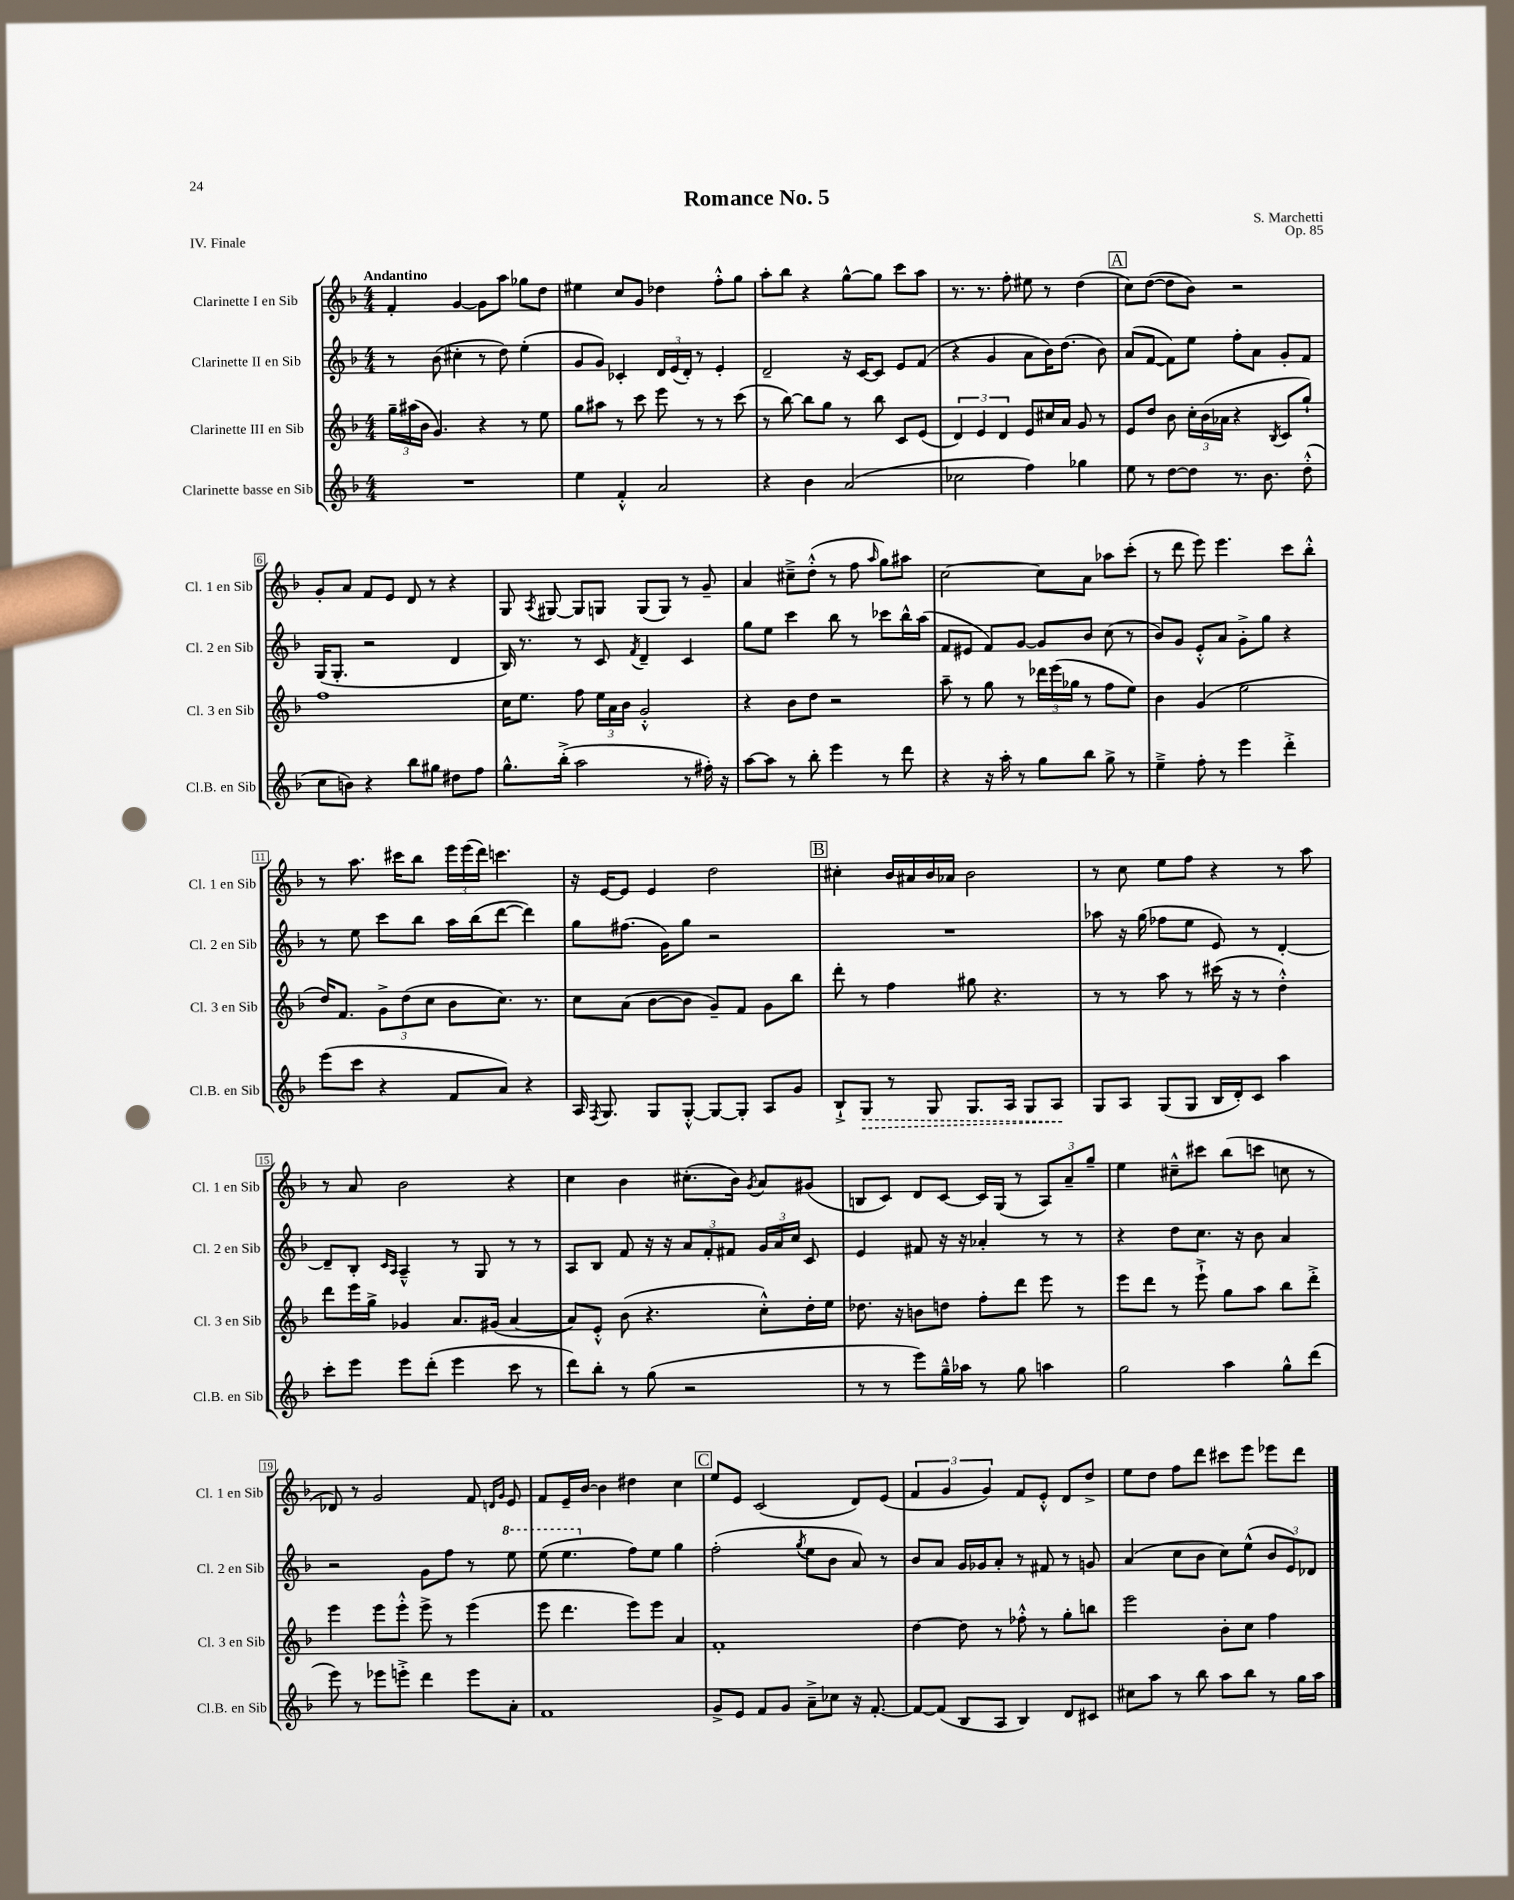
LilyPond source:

\header { title = "Romance No. 5" composer = "S. Marchetti" opus = "Op. 85" piece = "IV. Finale" }
<<
\new StaffGroup <<
\new Staff = "s0" \with { instrumentName = "Clarinette I en Sib" shortInstrumentName = "Cl. 1 en Sib" } {
    \clef treble \key f \major \numericTimeSignature \time 4/4 \tempo "Andantino"
    \autoBeamOff f'4-. g'4~ g'8[ a''8] ges''8[ d''8] |
    eis''4 c''8[ g'8] des''4 f''8[-.-^ g''8] |
    a''8[-. bes''8] r4 g''8[~-^ g''8] c'''8[ a''8] |
    r8. r8. f''8-. eis''8 r8 d''4( |
    \mark \markup { \box "A" } c''8[) d''8]~( d''8[ bes'8]) r2 |
    g'8[-. a'8] f'8[ e'8] d'8 r8 r4 |
    g8 \acciaccatura { a8 } gis8~ gis8[ g8] g8[( g8]) r8 g'8-- |
    a'4 cis''8[---> d''8]-.-^( r8 f''8 \grace { a''16 } g''8[) ais''8] |
    c''2~ c''8[ a'8] aes''8[ c'''8]-.( |
    r8 d'''8 e'''8) e'''4. c'''8[ bes''8]-.-^ |
    r8 a''8. cis'''16[ bes''8] \tuplet 3/2 { e'''16[ e'''16( d'''16]) } c'''4. |
    r16 e'16[~ e'8] e'4 d''2 |
    \mark \markup { \box "B" } cis''4-. bes'16[ ais'16 bes'16 aes'16] bes'2 |
    r8 c''8 e''8[ f''8] r4 r8 a''8 |
    r8 a'8 bes'2 r4 |
    c''4 bes'4 cis''8.[-.( bes'16]) \acciaccatura { g'8 } a'8[ gis'8]( |
    b8[ c'8]) d'8[ c'8]~ c'16[ g16]( r8 \tuplet 3/2 { a8[) a'8-- g''8]-- } |
    e''4 cis''8[---^ cis'''8] bes''8[( c'''8] c''8 r8 |
    des'8) r8 g'2 f'8 \grace { d'16[ g'16] } e'8 |
    f'8[ e'16-- bes'16]~ bes'4 dis''4 c''4 |
    \mark \markup { \box "C" } e''8[ e'8] c'2( d'8[) e'8]( |
    \tuplet 3/2 { f'4 g'4 g'4) } f'8[ e'8]-.-^ d'8[ d''8]-> |
    e''8[ d''8] f''8[ d'''8] cis'''8[ e'''8] ees'''8[ d'''8] \bar "|." |
}
\new Staff = "s1" \with { instrumentName = "Clarinette II en Sib" shortInstrumentName = "Cl. 2 en Sib" } {
    \clef treble \key f \major \numericTimeSignature \time 4/4
    \autoBeamOff r8 bes'8( cis''4-. r8 d''8) e''4-.( |
    g'8[ g'8]) ces'4-. \tuplet 3/2 { d'16[ e'16( d'16]-.) } r8 e'4-. |
    d'2-- r16 c'16[~ c'8] e'8[ f'8]( |
    r4 g'4 a'8[ bes'16) d''8.]( bes'8) |
    \mark \markup { \box "A" } a'8[( f'8]~ f'8[) e''8] f''8[-. a'8] g'8[-. f'8] |
    g16[( g8.]-. r2 d'4 |
    bes16) r8. r8 c'8 \acciaccatura { f'8 } d'4-- c'4 |
    g''8[ e''8] c'''4 bes''8 r8 ces'''8[ bes''16-^ a''16]( |
    f'8[ eis'8] f'8[) g'8]~ g'8[ bes'8] c''8( r8 |
    bes'8[) g'8] e'8[-.-^ a'8] g'8[-.-> g''8] r4 |
    r8 e''8 c'''8[ bes''8] a''16[ bes''16( d'''8]~ d'''4) |
    g''8[ fis''8.]( g'16[) g''8] r2 |
    \mark \markup { \box "B" } R1 |
    aes''8 r16 g''16( fes''8[ e''8] e'8) r8 d'4~-. |
    d'8[-- bes8]-. \grace { c'16[ a16] } a4---^ r8 g8 r8 r8 |
    a8[ bes8] f'8 r16 r16 \tuplet 3/2 { a'8[ f'8-. fis'8] } \tuplet 3/2 { g'16[ a'16 c''16] } c'8 |
    e'4 fis'8 r16 r16 aes'4-. r8 r8 |
    r4 d''8[ c''8.] r16 bes'8 a'4 |
    r2 g'8[ f''8] r8 \ottava #1 e'''8 |
    e'''8( e'''4. \ottava #0 f''8[) e''8] g''4 |
    \mark \markup { \box "C" } f''2-.( \acciaccatura { g''8 } e''8[ bes'8] a'8) r8 |
    bes'8[ a'8] g'16[ ges'16 a'8]-. r8 fis'8 r8 g'8 |
    a'4( c''8[ bes'8] c''8[) e''8]-^( \tuplet 3/2 { bes'8[ e'8) des'8] } \bar "|." |
}
\new Staff = "s2" \with { instrumentName = "Clarinette III en Sib" shortInstrumentName = "Cl. 3 en Sib" } {
    \clef treble \key f \major \numericTimeSignature \time 4/4
    \autoBeamOff \tuplet 3/2 { g''16[-- ais''16( bes'16] } g'4.) r4 r8 e''8 |
    g''8[ ais''8] r8 c'''8 e'''8 r8 r8 c'''8( |
    r8 bes''8~) bes''8[ g''8] r8 bes''8 c'8[ e'8]( |
    \tuplet 3/2 { d'4) e'4 d'4 } e'8[ cis''16 a'16] g'8 r8 |
    \mark \markup { \box "A" } e'8[ d''8] bes'8 \tuplet 3/2 { c''16[-. bes'16( aes'16] } r4 \acciaccatura { bes8 } c'8[ g''8]-!) |
    f''1 |
    c''16[ e''8.] f''8 \tuplet 3/2 { e''16[ a'16 bes'16] } g'2-.-^ |
    r4 bes'8[ d''8] r2 |
    a''8-- r8 g''8 r8 \tuplet 3/2 { des'''16[ e'''16( ges''16] } r8 f''8[ e''8]) |
    bes'4 g'4( e''2 |
    d''16[) f'8.] \tuplet 3/2 { g'8[-> d''8( c''8] } bes'8[ c''8.]) r8. |
    c''8[ a'8]( bes'8[~ bes'8] g'8[--) f'8] g'8[ bes''8] |
    \mark \markup { \box "B" } d'''8-. r8 f''4 gis''8 r4. |
    r8 r8 a''8 r8 cis'''16( r16 r8 d''4-.-^) |
    d'''8[ e'''16 g''16]-> ges'4 a'8.[ gis'16]( a'4~ |
    a'8[) e'8]-.-^ bes'8( r4. c''8[-.-^) d''16-. e''16] |
    des''8. r16 b'8[ d''8] f''8[-. d'''8] e'''8 r8 |
    e'''8[ d'''8] r8 e'''8-!-> g''8[ a''8] bes''8[ d'''8]-.-> |
    e'''4 e'''8[ e'''8]-.-^ e'''8-> r8 e'''4( |
    e'''8 d'''4. e'''8[) e'''8] a'4 |
    \mark \markup { \box "C" } f'1-. |
    d''4~ d''8 r8 fes''8-.-^ r8 g''8[-. b''8] |
    e'''2 bes'8[-. c''8] f''4 \bar "|." |
}
\new Staff = "s3" \with { instrumentName = "Clarinette basse en Sib" shortInstrumentName = "Cl.B. en Sib" } {
    \clef treble \key f \major \numericTimeSignature \time 4/4
    \autoBeamOff R1 |
    e''4 f'4-.-^ a'2 |
    r4 bes'4 a'2( |
    ces''2 f''4) ges''4 |
    \mark \markup { \box "A" } e''8 r8 d''8[~ d''8] r8. bes'8. d''8-.-^( |
    c''8[ b'8]) r4 bes''8[ gis''8] dis''8[ f''8] |
    g''8.[-^ bes''16]-.->( a''2 r8 fis''16-.) r16 |
    a''8[~ a''8] r8 bes''8-. e'''4 r8 d'''8 |
    r4 r16 a''16-. r8 g''8[ bes''8] g''8-> r8 |
    e''4---> f''8-. r8 e'''4 d'''4-.-> |
    e'''8[( c'''8] r4 f'8[ a'8]) r4 |
    a16 \acciaccatura { f8 } g8. g8[ g8]~-.-^ g8[~ g8]-. a8[ g'8] |
    \mark \markup { \box "B" } bes8[-!-> \once \override Hairpin.style = #'dashed-line g8]\> r8 g8 g8.[ a16] g8[ a8]\! |
    g8[ a8] g8[( g8] bes16[ d'16-.) c'8] a''4 |
    c'''8[-. e'''8] e'''8[ d'''8]-.( e'''4 c'''8 r8 |
    d'''8[) bes''8]-. r8 g''8( r2 |
    r8 r8 e'''8[) g''16---^ aes''16] r8 g''8 a''4 |
    g''2 a''4 g''8[-^ d'''8]( |
    e'''8) r8 ees'''8[ e'''8]-.-> d'''4 e'''8[ a'8]-. |
    f'1 |
    \mark \markup { \box "C" } g'8[-> e'8] f'8[ g'8] a'8[---> ces''8] r16 f'8.~-. |
    f'8[~ f'8]( bes8[ a8] bes4) d'8[ cis'8] |
    cis''8[ a''8] r8 bes''8 a''8[ bes''8] r8 g''16[ a''16] \bar "|." |
}
>>
>>
\layout { \context { \Score \override BarNumber.stencil = #(make-stencil-boxer 0.1 0.3 ly:text-interface::print) } }
